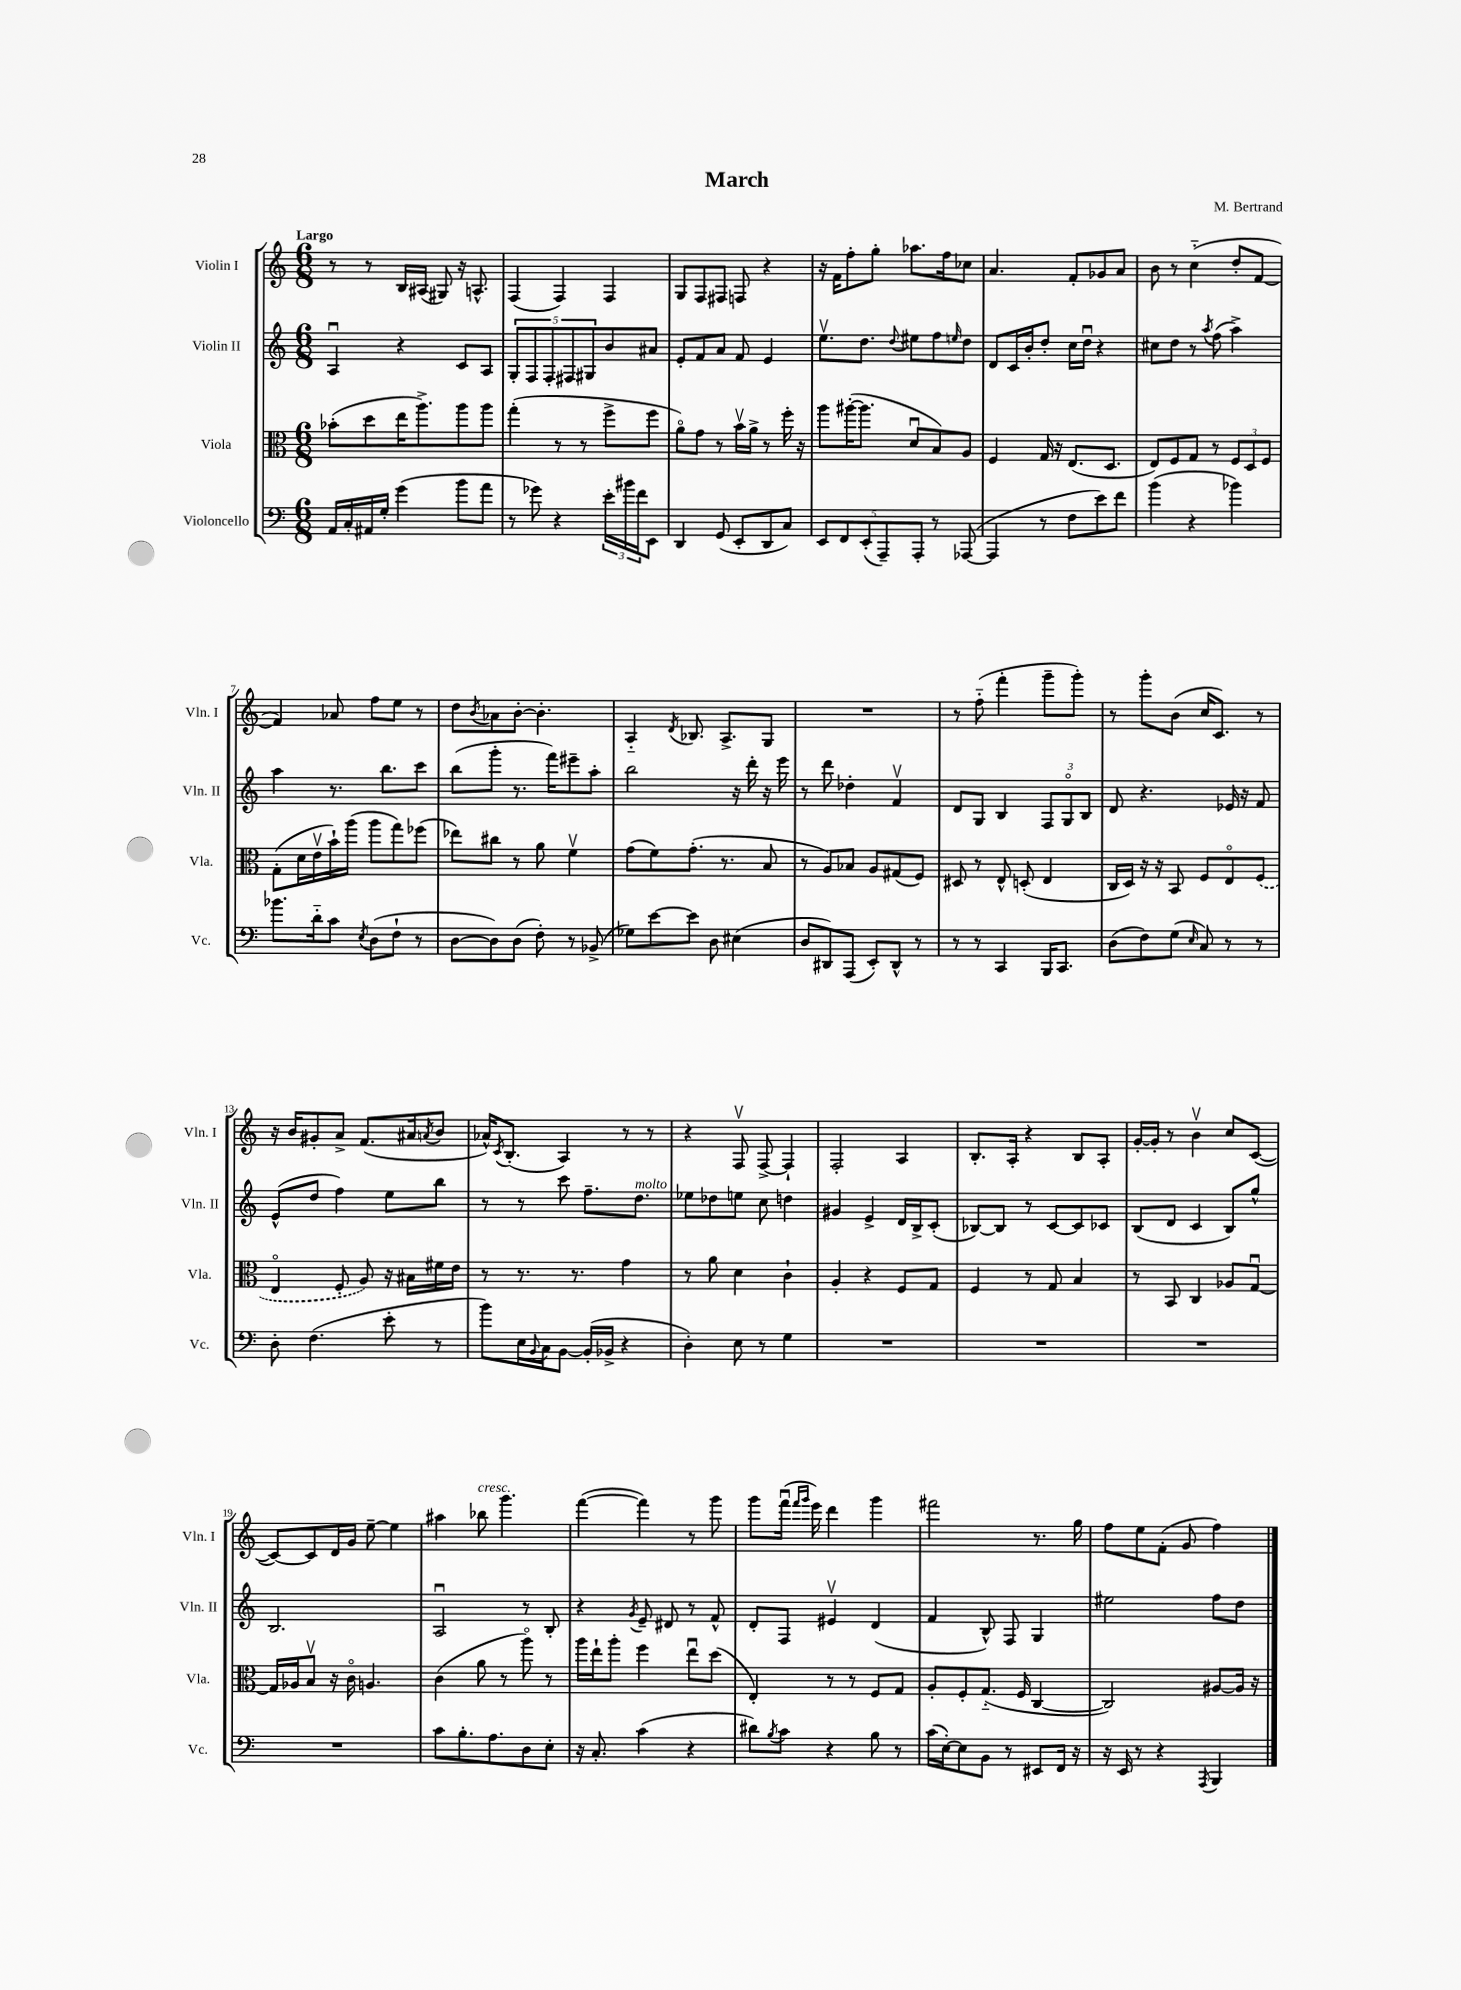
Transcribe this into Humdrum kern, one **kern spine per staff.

**kern	**kern	**kern	**kern
*staff4	*staff3	*staff2	*staff1
*clefF4	*clefC3	*clefG2	*clefG2
*k[]	*k[]	*k[]	*k[]
*M6/8	*M6/8	*M6/8	*M6/8
16AA/LL	(8b-'\L	4Au/	8r
16C'/	.	.	.
16AA#/	8dd\	.	8r
16G'/JJ	.	.	.
(4g\	16ee\K	4r	16B/LL
.	8.aa^\)	.	(16A#/JJ
.	.	.	8G#/)
8b\L	8aa\	8c/L	16r
.	.	.	8.A^^/
8a\J	8aa\J	8A/J	.
=	=	=	=
8r	(4gg'\	10G'/L	(4F/
.	.	10F/	.
8g-\)	.	.	.
.	.	10F'/	.
4r	8r	.	4F/)
.	.	10F#/	.
.	8r	.	.
.	.	10G#/	.
24e'\LL	8ff^\L	8b/	4F/
24b#\	.	.	.
24f\J	.	.	.
8EE\J	8ff\J	8a#/J	.
=	=	=	=
4DD/	8ao\L)	8e'/L	8G/L
.	8g\J	8f/	8F/
(8GG/	8r	8a/J	8F#/J
8EE'/L	16bv\LL	8f/	8F/
.	16a^\JJ	.	.
8DD/	8r	4e/	4r
8C/J)	16ff'\	.	.
.	16r	.	.
=	=	=	=
10EE/L	8aa\L	8.eev\L	16r
.	.	.	16f\LK
10FF/	.	.	.
.	([16aa#'\K	.	8ff'\
.	8.aa#\]J	8.dd\J	.
(10EE'/	.	.	.
.	.	.	8gg'\J
10AAA~/)	.	.	.
.	.	8qqdd/	.
.	8du/L	8ee#\L	8.aa-\L
10AAA'/J	.	.	.
8r	8B/)	8ff\	.
.	.	.	16ff\k
.	.	16qqee/	.
([8AAA-/	8A/J	8dd\J	8cc-\J
=	=	=	=
4AAA-/]	4F/	8d/L	4.a/
.	.	16c/L	.
.	.	16b'/J	.
8r	16G/	8dd'/J	.
.	16r	.	.
8F\L	(8.E/L	16cc\LL	8f'/L
.	.	16ddu\JJ	.
8e\)	.	4r	8g-/
.	8.D/J	.	.
8f\J	.	.	8a/J
=	=	=	=
(4b\	8E/L)	8cc#\L	8b\
.	8F/	8dd\J	8r
4r	8G/J	8r	(4cc'~\
.	.	8qaa/	.
.	8r	(8ff\	.
4b-\)	12F/L	4aa^\)	8dd'/L
.	12D/	.	.
.	.	.	[8f/J
.	12F/J	.	.
=	=	=	=
8.b-\L	(8G'\L	4aa\	4f/])
.	16d\L	.	.
16d'~\k	16ev\	.	.
8c\J	16b`\)	8.r	8a-/
.	(16aa\JJ	.	.
8qE/	.	.	.
(8D\L	8aa\L	.	8ff\L
.	.	8.bb\L	.
8F`\J	8gg\)	.	8ee\J
8r	(8ff-\J	8ccc\J	8r
=	=	=	=
[8D\L	8ee-\L)	(8bb\L	8dd\L
.	.	.	8qb/
8D\])	8cc#\J	8ggg'\J	8a-\
(8D\J	8r	8.r	[8b'\J
8F'\)	8a\	.	4.b'\]
.	.	16fff\LK)	.
8r	4fv\	8eee#~\	.
(8BB-^/	.	8aa'\J	.
=	=	=	=
8G-\L)	(8g\L	2bb\	4A'~/
[8e\	8f\)	.	.
.	.	.	8qd/
8e\]J	(8.g'\J	.	8.B-/
8D\	.	.	.
.	8.r	.	8.A^/L
(4E#\	.	16r	.
.	.	16ddd'\	.
.	8B/	16r	8G/J
.	.	16eee\	.
=	=	=	=
8D/L	8r	8r	2.r
8DD#/)	8A/L)	8ddd\	.
(8AAA/J	8B-/J	4dd-'\	.
8EE'/L)	8A/L	.	.
8DD#^^/J	(8G#/	4fv/	.
8r	8F/J)	.	.
=	=	=	=
8r	8D#/	8d/L	8r
8r	8r	8G/J	(8ff'~\
4CC/	8E^^/	4B/	4fff'\
.	(8D'/	.	.
16BBB/LK	4E/	12F/L	8ggg~\L
8.CC/J	.	.	.
.	.	12Go/	.
.	.	.	8ggg'\J)
.	.	12B/J	.
=	=	=	=
(8D\L	16C/LL	8d/	8r
.	16D/JJ)	.	.
8F\)	16r	4.r	8ggg'\L
.	16r	.	.
(8G\J	8BB/	.	(8b\J
16qqE/	.	.	.
8C/)	8F/L	.	16cc/LK
.	.	.	8.c/J)
8r	8Eo/	16e-/	.
.	.	16r	.
8r	(8F/J	8f/	8r
=	=	=	=
8D'\	4Eo/	(8e^^/L	16r
.	.	.	16b/LK
(4.F\	.	8dd/J	8g#'/
.	8F'/	4ff\)	8a^/J
.	8A/)	.	(8.f/L
8e'\	16r	8ee\L	.
.	16B#\LL	.	16a#/k
.	.	.	8qa/
8r	16f#\	8bb\J	8b/J
.	16e\JJ	.	.
=	=	=	=
8b\L)	8r	8r	16a-^^/LK)
.	.	.	8qc/
.	.	.	(8.B'/J
16E\L	8.r	8r	.
8qqBB/	.	.	.
16C\J	.	.	.
[8BB\J	.	8ccc\	4A/)
.	8.r	.	.
(16BB'/]LL	.	8.ff~\L	.
16BB-^/JJ	.	.	.
4r	4g\	.	8r
.	.	8.dd\J	.
.	.	.	8r
=	=	=	=
4D'\)	8r	8ee-\L	4r
.	8a\	8dd-\	.
8E\	4d\	8ee\J	8Fv/
8r	.	8cc\	[8F^/
4G\	4c`\	4dd\	4F`/]
=	=	=	=
2.r	4A'/	4g#/	2F'/
.	4r	4e^/	.
.	8F/L	16d/LL	4A/
.	.	16B^/J	.
.	8G/J	(8c'/J	.
=	=	=	=
2.r	4F/	[8B-/L)	8.B'/L
.	.	8B-/]J	.
.	.	.	16A'/Jk
.	8r	8r	4r
.	8G/	[8c/L	.
.	4B/	8c/]	8B/L
.	.	8c-/J	8A'/J
=	=	=	=
2.r	8r	(8B/L	[16g'/LL
.	.	.	16g'/]JJ
.	8BB/	8d/J	8r
.	4C/	4c/	4bv\
.	8A-/L	8B/L)	8cc/L
.	[8Gu/J	8gg^^/J	([8c/J
=	=	=	=
2.r	16G/]LL	2.B/	8c/_L)
.	16A-/J	.	.
.	8Bv/J	.	8c/]
.	16r	.	16d/L
.	16co\	.	16g/JJ
.	4.A/	.	[8ee~\
.	.	.	4ee\]
=	=	=	=
8c\L	(4c\	2Au/	4aa#\
8.B'\	.	.	.
.	8a\	.	8bb-\
8.A\	.	.	.
.	8r	.	4.ggg\
8D\	8aao\)	8r	.
8E'\J	8r	8B'/	.
=	=	=	=
16r	16aa\LL	4r	([4fff\
8.C'/	16ee`\J	.	.
.	8aa'\J	.	.
.	.	8qg/	.
(4c\	4ff\	8e~/	4fff\])
.	.	8d#/	.
4r	8eeu\L	8r	8r
.	(8dd\J	8f^^/	8ggg\
=	=	=	=
8d#\L)	4E'/)	8d'/L	8ggg\L
8qB/	.	.	.
8c\J	.	8F/J	(16fffu\Jk
.	.	.	16qqfff/LL
.	.	.	16qqggg/JJ
.	.	.	16eee\)
4r	8r	4e#v/	4ddd\
.	8r	.	.
8B\	8F/L	(4d/	4ggg\
8r	8G/J	.	.
=	=	=	=
(16c\LL	8A'/L	4f/	2fff#\
[16E'\J)	.	.	.
8E\]	8F'/	.	.
8BB\J	(8.G'~/J	8B^^/)	.
8r	.	8F/	.
.	16F/	.	.
8EE#/L	[4C/	4G/	8.r
16FF/Jk	.	.	.
16r	.	.	16gg\
=	=	=	=
16r	2C/])	2ee#\	8ff\L
16EE/	.	.	.
8r	.	.	8ee\
4r	.	.	(8f'\J
.	.	.	8g/
8qAAA/	.	.	.
4BBB/	[8A#/L	8ff\L	4ff\)
.	16A#/]Jk	8dd\J	.
.	16r	.	.
==	==	==	==
*-	*-	*-	*-
